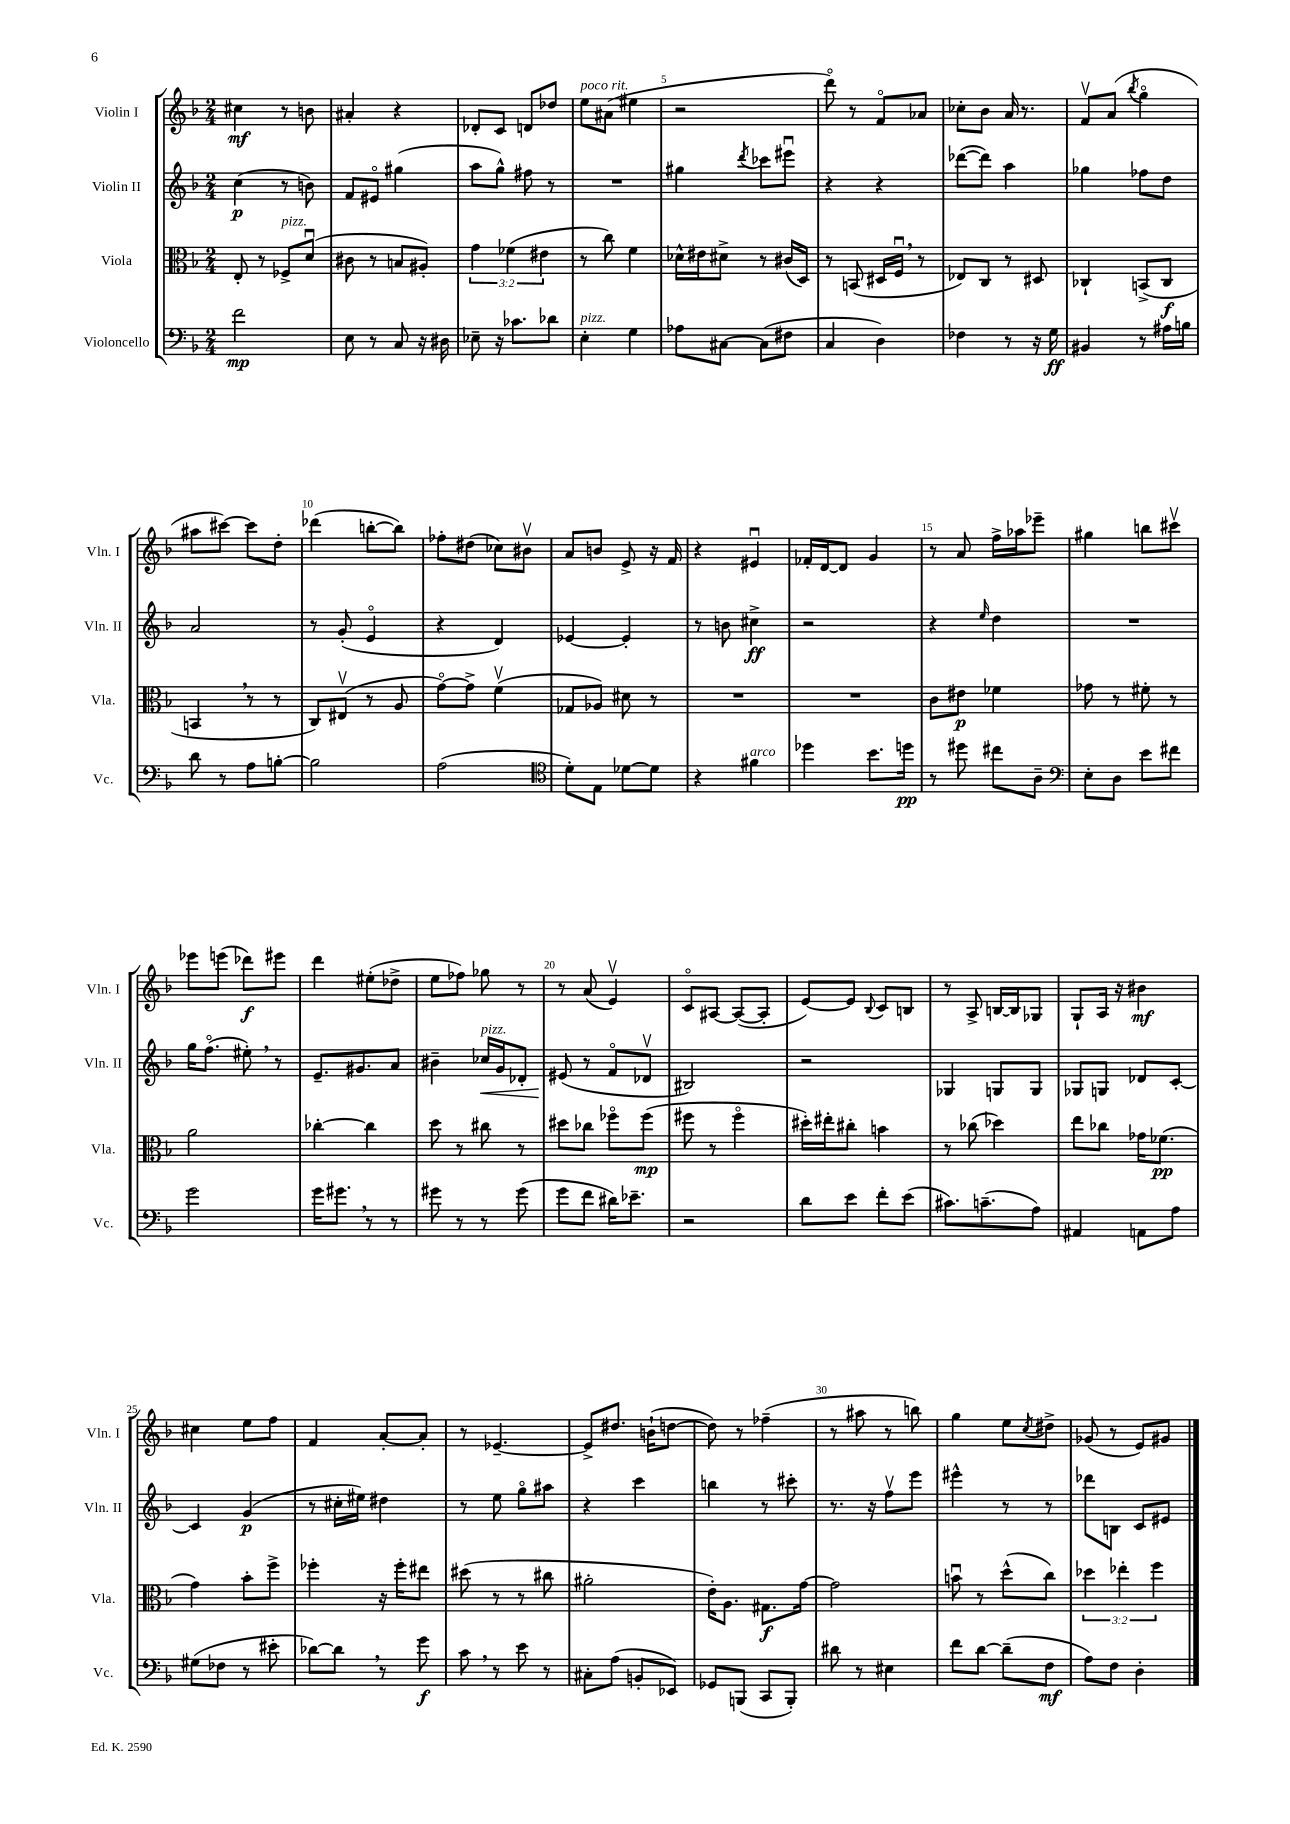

**kern	**dynam	**kern	**dynam	**kern	**dynam	**kern	**dynam
*part4	*part4	*part3	*part3	*part2	*part2	*part1	*part1
*staff4	*staff4	*staff3	*staff3	*staff2	*staff2	*staff1	*staff1
*I"Violoncello	*	*I"Viola	*	*I"Violin II	*	*I"Violin I	*
*I'Vc.	*	*I'Vla.	*	*I'Vln. II	*	*I'Vln. I	*
*clefF4	*	*clefC3	*	*clefG2	*	*clefG2	*
*k[b-]	*	*k[b-]	*	*k[b-]	*	*k[b-]	*
*M2/4	*	*M2/4	*	*M2/4	*	*M2/4	*
=1	=1	=1	=1	=1	=1	=1	=1
2f\	mp	8E'/	.	(4cc\	p	4cc#X\	mf
.	.	8r	.	.	.	.	.
!	!	!LO:TX:a:i:t=pizz.	!	!	!	!	!
.	.	8F-X^/L	.	8r	.	8r	.
.	.	(8du/J	.	8bn\)	.	8bn\	.
=2	=2	=2	=2	=2	=2	=2	=2
8E\	.	8c#X\	.	8f/L	.	4a#X'/	.
8r	.	8r	.	8e#X/J	.	.	.
8C/	.	8Bn/L	.	(4gg#X\	.	4r	.
16r	.	8A#X'/J)	.	.	.	.	.
16D#X\	.	.	.	.	.	.	.
=3	=3	=3	=3	=3	=3	=3	=3
8E-X~\	.	6g\	.	8aa\L	.	8d-X'/L	.
16r	.	.	.	8gg^^\J)	.	8c/J	.
.	.	(6f-X\	.	.	.	.	.
8.c-X\L	.	.	.	.	.	.	.
.	.	.	.	8ff#X\	.	8dn/L	.
.	.	6e#X\	.	.	.	.	.
8d-X\J	.	.	.	8r	.	8dd-X/J	.
=4	=4	=4	=4	=4	=4	=4	=4
!	!	!	!	!	!	!LO:TX:a:i:t=poco rit.	!
!LO:TX:a:i:t=pizz.	!	!	!	!	!	!	!
4E'\	.	8r	.	2r	.	8ee\L	.
.	.	8cc\)	.	.	.	(8a#X\J	.
4G\	.	4f\	.	.	.	4ee#X\	.
=5	=5	=5	=5	=5	=5	=5	=5
8A-X\L	.	16d-X^^\LL	.	4gg#X\	.	2r	.
.	.	16e#X\J	.	.	.	.	.
[8C#X\J	.	8d#X^\J	.	.	.	.	.
.	.	.	.	8qddd/	.	.	.
(8C#\L]	.	8r	.	8ccc-X\L	.	.	.
8F#X\J	.	(16c#X/LL	.	8eee#Xu\J	.	.	.
.	.	16D/JJ)	.	.	.	.	.
=6	=6	=6	=6	=6	=6	=6	=6
4C/	.	8r	.	4r	.	8ddd\)	.
.	.	(8BBn/	.	.	.	8r	.
4D\)	.	16D#X/LL	.	4r	.	8f/L	.
.	.	16Fu,/JJ	.	.	.	.	.
.	.	8r	.	.	.	8a-X/J	.
=7	=7	=7	=7	=7	=7	=7	=7
4F-X\	.	8E-X/L)	.	([8ddd-X\L	.	8cc-X'\L	.
.	.	8C/J	.	8ddd-\J])	.	8b-\J	.
8r	.	8r	.	4aa\	.	16a/	.
.	.	.	.	.	.	8.r	.
16r	.	8D#X/	.	.	.	.	.
16G\	ff	.	.	.	.	.	.
=8	=8	=8	=8	=8	=8	=8	=8
4BB#X/	.	4C-X`/	.	4gg-X\	.	8fv/L	.
.	.	.	.	.	.	(8a/J	.
.	.	.	.	.	.	8qbb-/	.
8r	.	(8BBn^/L	.	8ff-X\L	.	4gg\	.
16A#X\LL	.	8C-/J	f	8dd\J	.	.	.
16Bn\JJ	.	.	.	.	.	.	.
!!LO:LB:g=z
=9	=9	=9	=9	=9	=9	=9	=9
8d\	.	4BBn,/	.	2a/	.	8aa#X\L	.
8r	.	.	.	.	.	[8ccc#X\J)	.
8A\L	.	8r	.	.	.	8ccc#\L]	.
[8Bn'\J	.	8r	.	.	.	8dd'\J	.
=10	=10	=10	=10	=10	=10	=10	=10
2B\]	.	8C/L)	.	8r	.	(4ddd-X\	.
.	.	(8E#Xv/J	.	(8g'/	.	.	.
.	.	8r	.	4e/	.	[8bbn'\L	.
.	.	8A/	.	.	.	8bb\J])	.
=11	=11	=11	=11	=11	=11	=11	=11
(2A\	.	[8g\L)	.	4r	.	8ff-X'\L	.
.	.	8g^\J]	.	.	.	(8dd#X\J	.
.	.	(4fv\	.	4d/)	.	8cc-X\L)	.
.	.	.	.	.	.	8b#Xv\J	.
=12	=12	=12	=12	=12	=12	=12	=12
*clefC4	*	*	*	*	*	*	*
8d'\L)	.	8G-X/L	.	[4e-X/	.	8a/L	.
8E\J	.	8A-X/J)	.	.	.	8bn/J	.
[8d-X\L	.	8d#X\	.	4e-'/]	.	8e^/	.
8d-\J]	.	8r	.	.	.	16r	.
.	.	.	.	.	.	16f/	.
=13	=13	=13	=13	=13	=13	=13	=13
4r	.	2r	.	8r	.	4r	.
.	.	.	.	8bn\	.	.	.
!LO:TX:a:i:t=arco	!	!	!	!	!	!	!
4f#X\	.	.	.	4cc#X^\	ff	4e#Xu/	.
=14	=14	=14	=14	=14	=14	=14	=14
4dd-X\	.	2r	.	2r	.	16f-X'/LL	.
.	.	.	.	.	.	[16d/J	.
.	.	.	.	.	.	8d/J]	.
8.b-\L	.	.	.	.	.	4g/	.
16ddn\Jk	pp	.	.	.	.	.	.
=15	=15	=15	=15	=15	=15	=15	=15
8r	.	8c\L	.	4r	.	8r	.
8dd#X\	.	8e#X\J	p	.	.	8a/	.
.	.	.	.	16qqee/	.	.	.
8cc#X\L	.	4f-X\	.	4dd\	.	16ff^\LL	.
.	.	.	.	.	.	16aa-X\J	.
8A~\J	.	.	.	.	.	8eee-X~\J	.
=16	=16	=16	=16	=16	=16	=16	=16
*clefF4	*	*	*	*	*	*	*
8E'\L	.	8g-X\	.	2r	.	4gg#X\	.
8D\J	.	8r	.	.	.	.	.
8e\L	.	8f#X'\	.	.	.	8bbn\L	.
8f#X\J	.	8r	.	.	.	8ccc#Xv\J	.
!!LO:LB:g=z
=17	=17	=17	=17	=17	=17	=17	=17
2g\	.	2a\	.	16gg\KL	.	8eee-X\L	.
.	.	.	.	(8.ff\J	.	.	.
.	.	.	.	.	.	(8eeen\J	.
.	.	.	.	8ee#X',\)	.	8ddd-X\L)	f
.	.	.	.	8r	.	8eee#X\J	.
=18	=18	=18	=18	=18	=18	=18	=18
16g\KL	.	[4cc-X'\	.	8.e~/L	.	4ddd\	.
8.g#X,\J	.	.	.	.	.	.	.
.	.	.	.	8.g#X/	.	.	.
8r	.	4cc-\]	.	.	.	(8ee#X'\L	.
8r	.	.	.	8a/J	.	8dd-X^\J	.
=19	=19	=19	=19	=19	=19	=19	=19
8g#X\	.	8dd\	.	4b#X~\	.	8ee\L	.
8r	.	8r	.	.	.	8ff-X\J)	.
!	!	!	!	!LO:TX:a:i:t=pizz.	!	!	!
!	!	!	!	!	!LO:HP:b	!	!
8r	.	8cc#X\	.	16cc-X/LL	<	8gg-X\	.
.	.	.	.	16g/J	.	.	.
(8g#\	.	8r	.	8d-X'/J	.	8r	.
=20	=20	=20	=20	=20	=20	=20	=20
8g\L	.	8dd#X\L	.	(8e#X/	.	8r	.
8f\J	.	8cc-X\J	.	8r	[	(8a/	.
16d#X\KL)	.	8ff-X\L	.	8f/L	.	4ev/)	.
8.e-X~\J	.	.	.	.	.	.	.
.	.	(8ff-\J	mp	8d-Xv/J	.	.	.
=21	=21	=21	=21	=21	=21	=21	=21
2r	.	8ff#X\	.	2B#X/)	.	8c/L	.
.	.	8r	.	.	.	[8A#X/J	.
.	.	4ff#\	.	.	.	(8A#/L_	.
.	.	.	.	.	.	8A#'/J]	.
=22	=22	=22	=22	=22	=22	=22	=22
8d\L	.	16dd#X'\LL)	.	2r	.	[8e/L)	.
.	.	16ee#X'\J	.	.	.	.	.
8e\J	.	8cc#X'\J	.	.	.	8e/J]	.
.	.	.	.	.	.	8qqB-/	.
8f'\L	.	4bn\	.	.	.	8c/L	.
(8e\J	.	.	.	.	.	8Bn/J	.
=23	=23	=23	=23	=23	=23	=23	=23
8.c#X\L)	.	8r	.	4G-X/	.	8r	.
.	.	(8cc-X\	.	.	.	8A^/	.
(8.cn~\	.	.	.	.	.	.	.
.	.	4dd-X\)	.	8Gn/L	.	[16Bn/LL	.
.	.	.	.	.	.	16B/J]	.
8A\J)	.	.	.	8G/J	.	8G-X/J	.
=24	=24	=24	=24	=24	=24	=24	=24
4AA#X/	.	8ee\L	.	8G-X/L	.	8G`/L	.
.	.	8cc-X\J	.	8Gn/J	.	16A/Jk	.
.	.	.	.	.	.	16r	.
8AAn\L	.	16g-X\KL	.	8d-X/L	.	4b#X\	mf
.	.	(8.f-X\J	pp	.	.	.	.
8A\J	.	.	.	[8c'/J	.	.	.
!!LO:LB:g=z
=25	=25	=25	=25	=25	=25	=25	=25
(8G#X\L	.	4g\)	.	4c/]	.	4cc#X\	.
8F-X\J	.	.	.	.	.	.	.
8r	.	8b-'\L	.	(4g/	p	8ee\L	.
8e#X'\	.	8ff^\J	.	.	.	8ff\J	.
=26	=26	=26	=26	=26	=26	=26	=26
[8d-X\L)	.	4ff-X'\	.	8r	.	4f/	.
8d-,\J]	.	.	.	16cc#X'\LL	.	.	.
.	.	.	.	16ee#X\JJ)	.	.	.
8r	.	16r	.	4dd#X\	.	[8a'/L	.
.	.	16ff-'\KL	.	.	.	.	.
8g\	f	8ee#X\J	.	.	.	8a'/J]	.
=27	=27	=27	=27	=27	=27	=27	=27
8c,\	.	(8dd#X\	.	8r	.	8r	.
8r	.	8r	.	8ee\	.	[4.e-X~/	.
8e\	.	8r	.	8gg\L	.	.	.
8r	.	8cc#X\	.	8aa#X\J	.	.	.
=28	=28	=28	=28	=28	=28	=28	=28
8C#X'\L	.	2a#X'\	.	4r	.	8e-^/L]	.
(8A\J	.	.	.	.	.	8.dd#X/J	.
8BBn'/L	.	.	.	4ccc\	.	.	.
.	.	.	.	.	.	(16bn`\KL	.
8EE-X/J)	.	.	.	.	.	[8ddn\J	.
=29	=29	=29	=29	=29	=29	=29	=29
8GG-X/L	.	16e'\KL)	.	4bbn\	.	8dd\])	.
.	.	8.A\J	.	.	.	.	.
(8BBBn/J	.	.	.	.	.	8r	.
8CC/L	.	8.G#X\L	f	8r	.	(4ff-X~\	.
8BBB'/J)	.	.	.	8ccc#X'\	.	.	.
.	.	[16g\Jk	.	.	.	.	.
=30	=30	=30	=30	=30	=30	=30	=30
8d#X\	.	2g\]	.	8.r	.	8r	.
8r	.	.	.	.	.	8aa#X\	.
.	.	.	.	16r	.	.	.
4E#X\	.	.	.	8ffv\L	.	8r	.
.	.	.	.	8eee\J	.	8bbn\)	.
=31	=31	=31	=31	=31	=31	=31	=31
8f\L	.	8bnu\	.	4eee#X^^\	.	4gg\	.
[8d\J	.	8r	.	.	.	.	.
(8d~\L]	.	(8dd^^\L	.	8r	.	8ee\L	.
.	.	.	.	.	.	8qcc/	.
8F\J	mf	8cc\J)	.	8r	.	8dd#X^\J	.
=32	=32	=32	=32	=32	=32	=32	=32
8A\L)	.	6dd-X\	.	8ddd-X\L	.	(8g-X/	.
8F\J	.	.	.	8Bn\J	.	8r	.
.	.	6ee-X'\	.	.	.	.	.
4D'\	.	.	.	8c/L	.	8e/L)	.
.	.	6ff\	.	.	.	.	.
.	.	.	.	8e#X/J	.	8g#X/J	.
==	==	==	==	==	==	==	==
*-	*-	*-	*-	*-	*-	*-	*-
